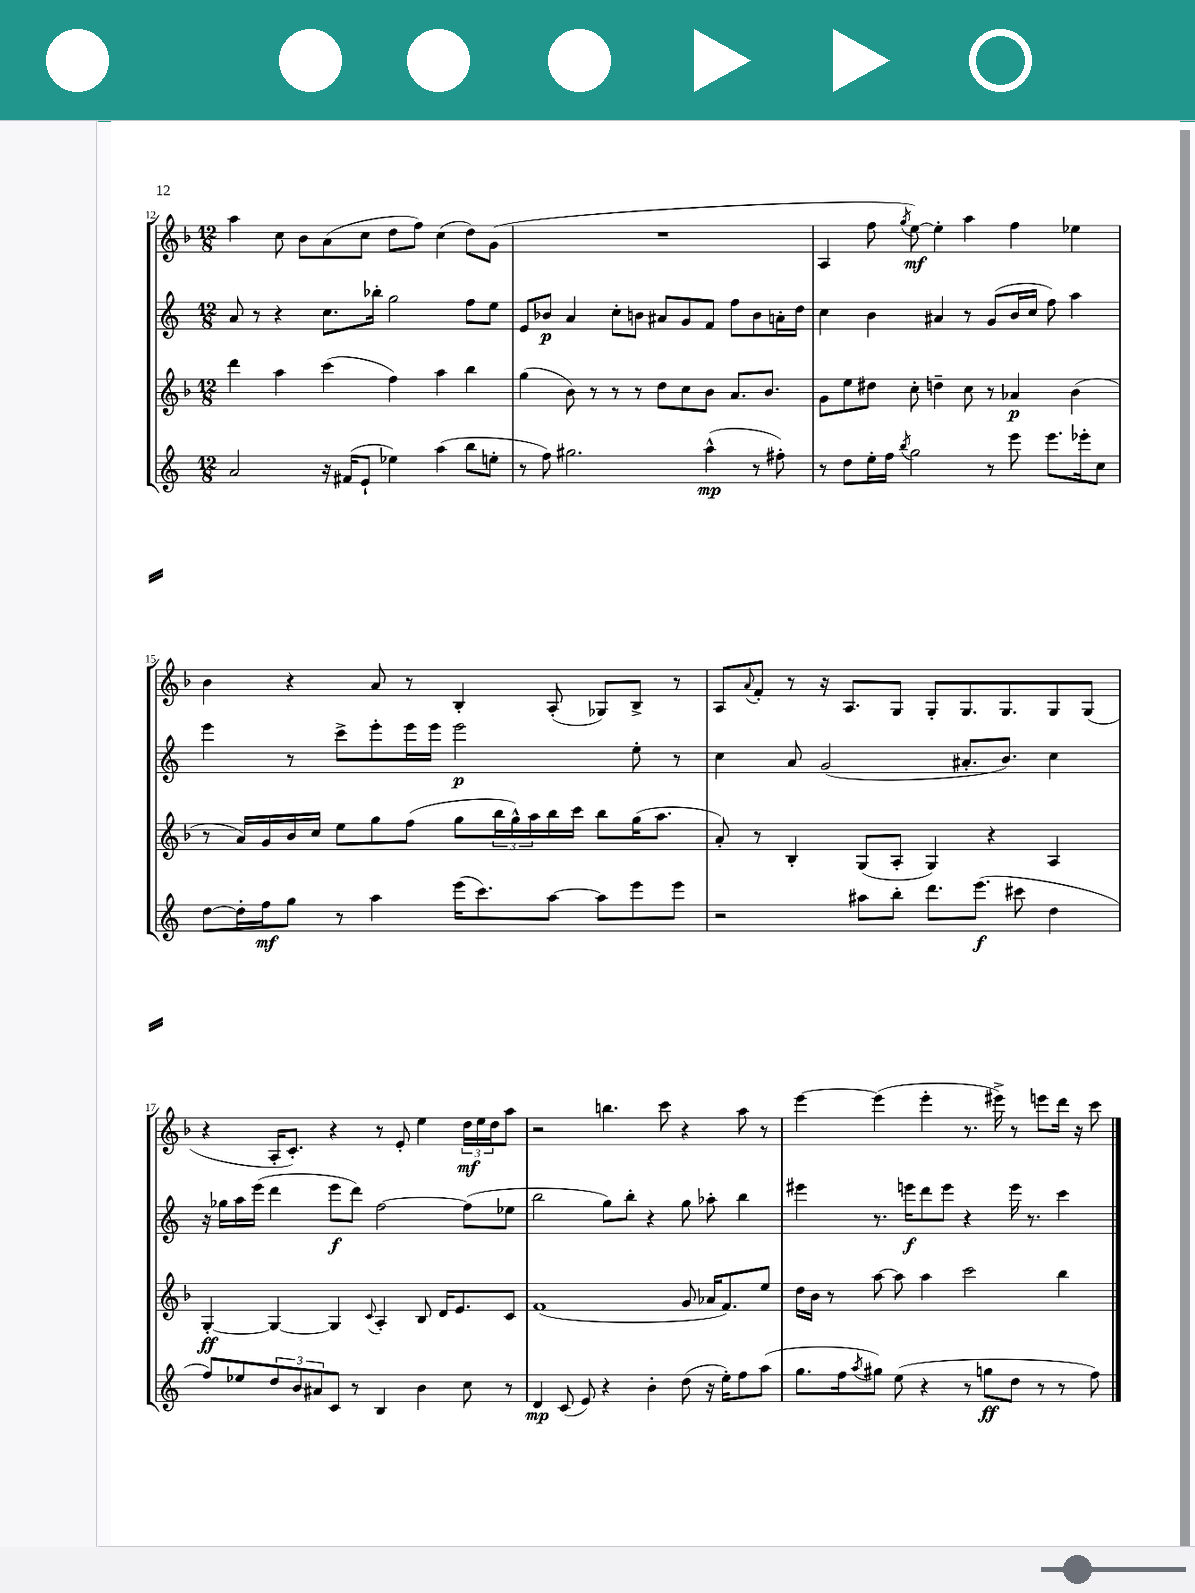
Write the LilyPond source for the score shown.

<<
\new StaffGroup <<
\new Staff = "s0" {
    \clef treble \key f \major \numericTimeSignature \time 12/8
    a''4 c''8 bes'8 a'8( c''8 d''8 f''8) c''4( d''8) g'8( |
    R1. |
    a4 f''8 \acciaccatura { g''8 } e''8~\mf) e''4-. a''4 f''4 ees''4 |
    bes'4 r4 a'8 r8 bes4-. a8-.( ges8) bes8-> r8 |
    a8 \appoggiatura { a'8 } f'8-. r8 r16 a8. g8 g8-. g8. g8. g8 g8( |
    r4 a16-. c'8.-.) r4 r8 e'8-. e''4 \tuplet 3/2 { d''16\mf e''16 d''16 } a''8 |
    r2 b''4. c'''8 r4 a''8 r8 |
    e'''4~ e'''4( e'''4-. r8. eis'''16->) r8 e'''8 d'''16 r16 c'''8 \bar "|." |
}
\new Staff = "s1" {
    \clef treble \key c \major \numericTimeSignature \time 12/8
    a'8 r8 r4 c''8. bes''16-. g''2 f''8 e''8 |
    e'8 bes'8\p a'4 c''8-. b'8 ais'8 g'8 f'8 f''8 b'8 a'16-. d''16 |
    c''4 b'4 ais'4 r8 g'8( b'16 c''16 f''8) a''4 |
    e'''4 r8 c'''8-> e'''8-. e'''16 e'''16 e'''2\p e''8-. r8 |
    c''4 a'8 g'2( ais'8.-. b'8.) c''4 |
    r16 ges''16 a''16 e'''16( d'''4 e'''8\f d'''8) f''2~ f''8( ees''8 |
    b''2 g''8) b''8-. r4 g''8 aes''8-. b''4 |
    eis'''4 r8. e'''16\f d'''8 e'''8 r4 e'''16 r8. c'''4 \bar "|." |
}
\new Staff = "s2" {
    \clef treble \key f \major \numericTimeSignature \time 12/8
    d'''4 a''4 c'''4( f''4) a''4 bes''4 |
    g''4( bes'8) r8 r8 r8 d''8 c''8 bes'8 a'8. bes'8. |
    g'8 e''8 dis''8 c''8-. d''4-- c''8 r8 aes'4\p bes'4( |
    r8 a'16) g'16 bes'16 c''16 e''8 g''8 f''8( g''8 \tuplet 3/2 { bes''16 g''16-^) a''16 } bes''16 c'''16 bes''8 g''16( a''8. |
    a'8-.) r8 bes4-. g8( a8-. g4) r4 a4 |
    g4~-.\ff g4~ g4 \appoggiatura { c'8 } a4-. bes8 d'16 e'8. c'8 |
    f'1( g'8 aes'16 f'8.) e''8 |
    d''16 bes'16 r8 a''8~ a''8 a''4 c'''2 bes''4 \bar "|." |
}
\new Staff = "s3" {
    \clef treble \key c \major \numericTimeSignature \time 12/8
    a'2 r16 fis'16( e'8-! ees''4) a''4( b''8 e''8-. |
    r8 f''8) gis''2. a''4-^\mp( r8 fis''8-.) |
    r8 d''8 e''16-. f''16 \acciaccatura { b''8 } g''2 r8 e'''8 e'''8. ees'''16-. c''8 |
    d''8~ d''16-. f''16\mf g''8 r8 a''4 e'''16( c'''8.) a''8~ a''8 e'''8 e'''8 |
    r2 ais''8 b''8-. d'''8. e'''8.\f( cis'''8 d''4 |
    f''8) ees''8 \tuplet 3/2 { d''8 b'8 ais'8 } c'8 r8 b4 b'4 c''8 r8 |
    d'4\mp c'8( e'8) r4 b'4-. d''8( r16 e''16-.) f''8 a''8( |
    g''8. f''16 \acciaccatura { a''8 } gis''8) e''8( r4 r8 g''8\ff d''8 r8 r8 f''8) \bar "|." |
}
>>
>>
\layout { \context { \Score currentBarNumber = #12 } }
